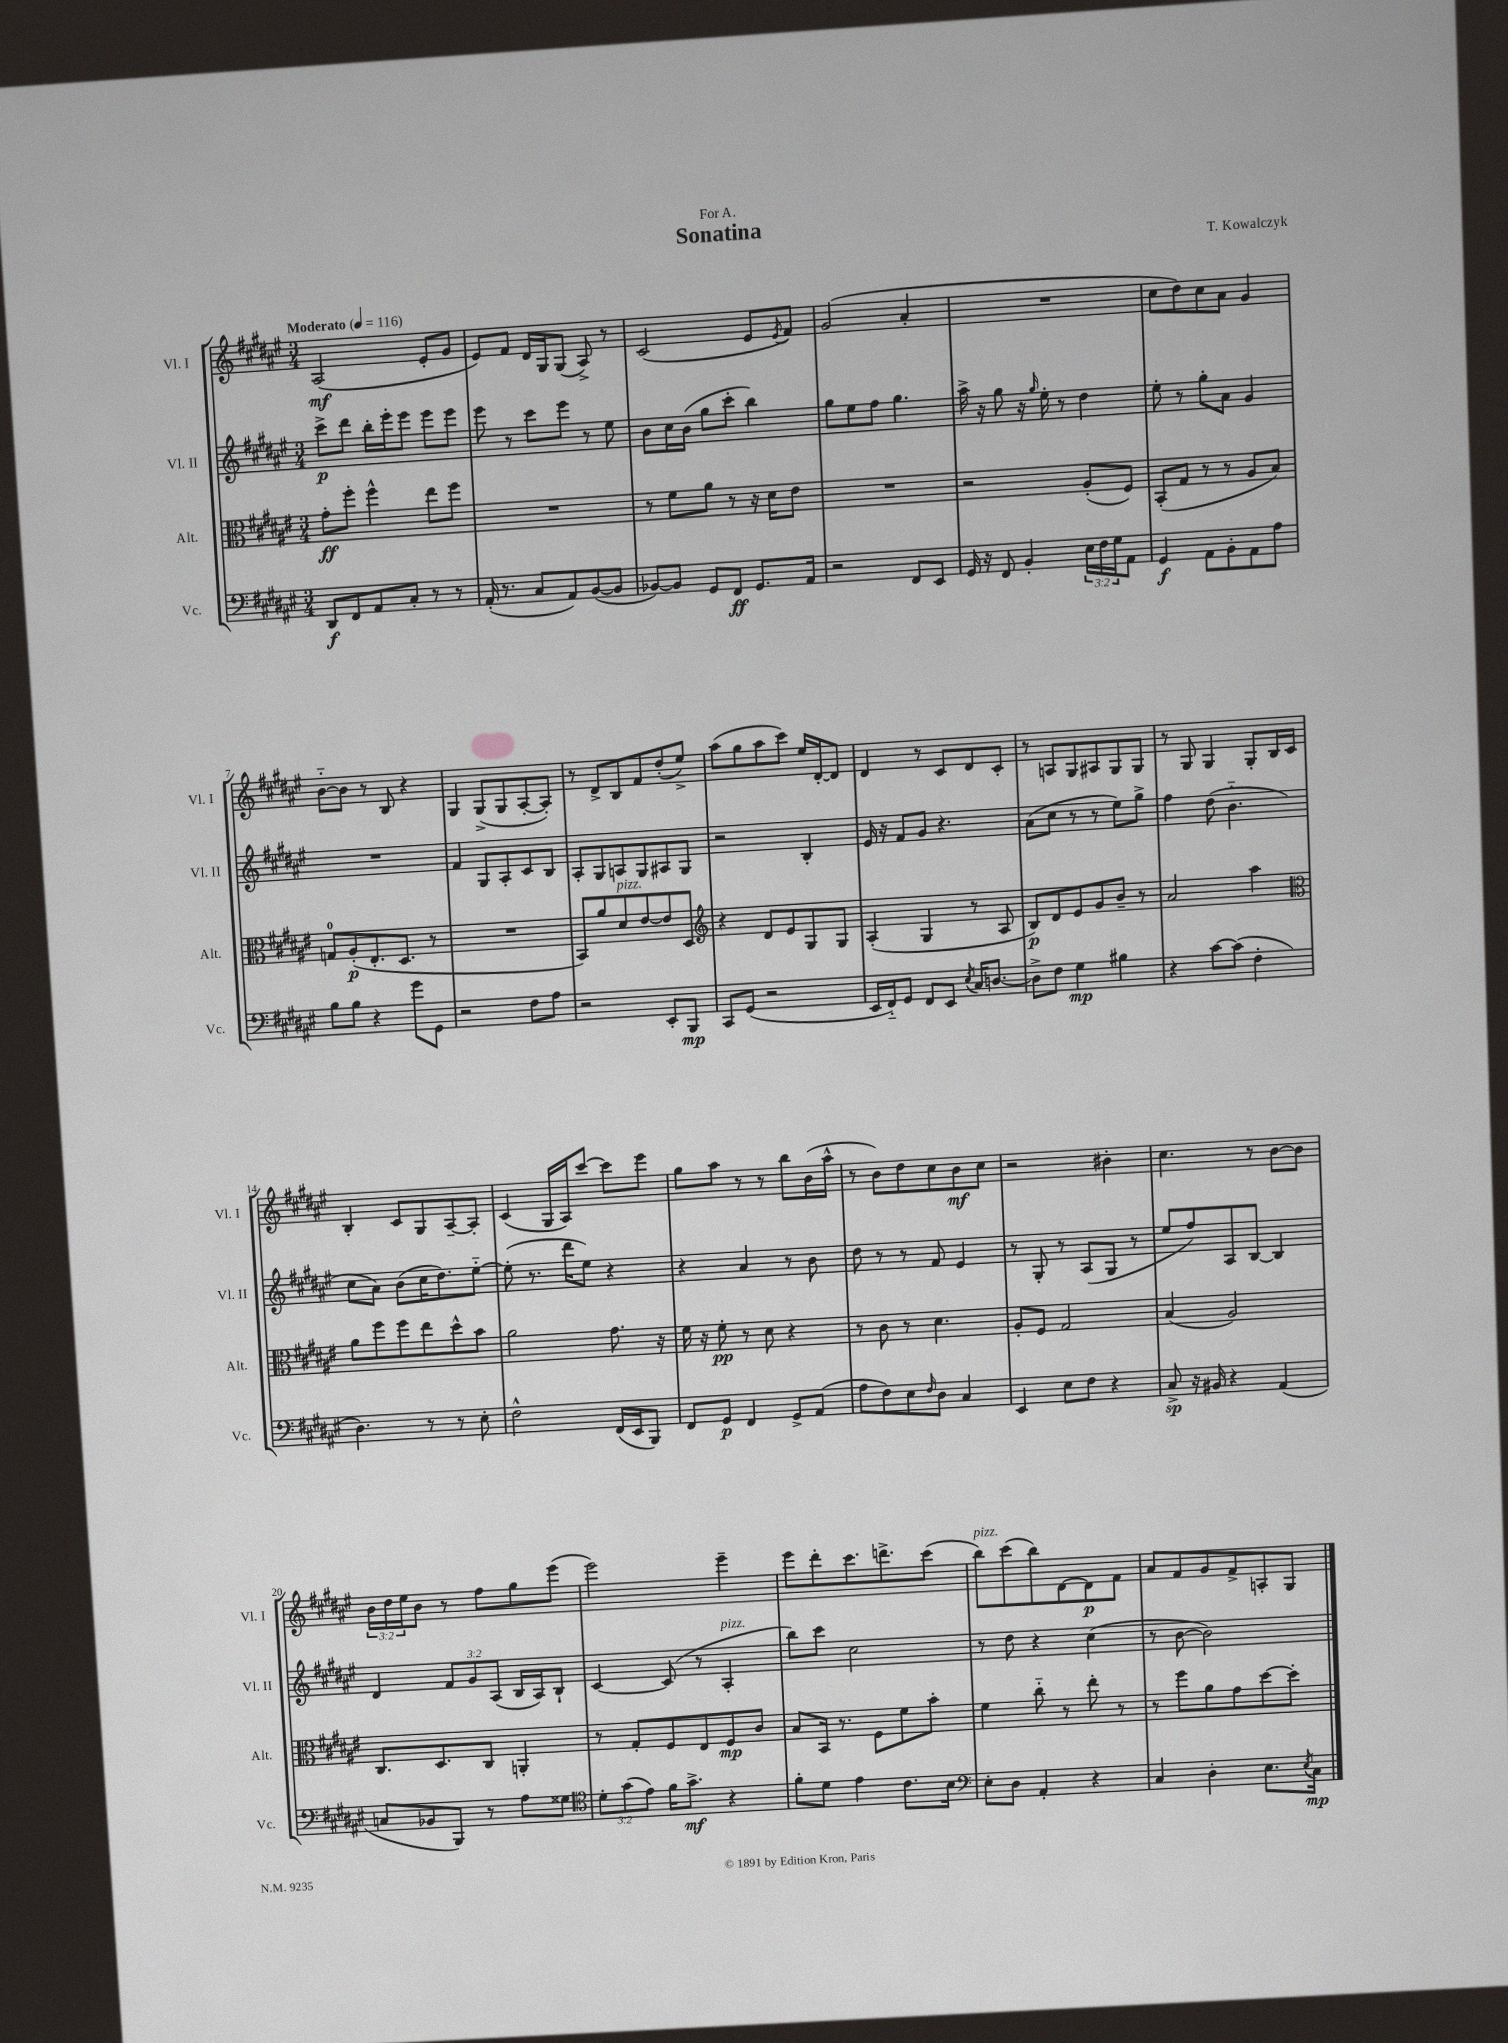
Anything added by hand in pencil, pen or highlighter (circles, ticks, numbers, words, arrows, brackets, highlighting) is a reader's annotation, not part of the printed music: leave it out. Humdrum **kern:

**kern	**kern	**kern	**kern
*staff4	*staff3	*staff2	*staff1
*clefF4	*clefC3	*clefG2	*clefG2
*k[f#c#g#d#a#e#]	*k[f#c#g#d#a#e#]	*k[f#c#g#d#a#e#]	*k[f#c#g#d#a#e#]
*M3/4	*M3/4	*M3/4	*M3/4
*MM116	*MM116	*MM116	*MM116
8DD#	8g#'	8ccc#^	(2A#
8FF#	8ff#'	8ddd#	.
8AA#	4ff#^^	16bb'	.
.	.	16eee#'	.
8C#'	.	8eee#	.
8r	8ee#	8eee#	8e#'
8r	8ff#	8eee#	8g#
=	=	=	=
(16AA#'	2.r	8eee#	8e#)
8.r	.	.	.
.	.	8r	8f#
8C#	.	8ccc#	16d#
.	.	.	16G#
8AA#)	.	8eee#	(8G#
([8BB	.	8r	8A#^)
8BB]	.	8ee#	8r
=	=	=	=
[8BB-)	8r	8b	(2c#
8BB-]	8f#	16cc#	.
.	.	(16b	.
8GG#	8a#	8gg#	.
8FF#	8r	8ccc#'	.
8.GG#	16r	4bb)	8e#
.	16d#	.	.
.	.	.	8qe#
.	8e#	.	8f#)
16AA#	.	.	.
=	=	=	=
2r	2.r	8gg#	(2g#
.	.	8ee#	.
.	.	8ff#	.
.	.	4.gg#	.
8FF#	.	.	4a#'
8EE#	.	.	.
=	=	=	=
16GG#	2r	16aa#^	2.r
16r	.	16r	.
8FF#	.	8gg#	.
4BB'	.	16r	.
.	.	16qqgg#	.
.	.	16ee#'	.
.	.	8r	.
24E#	(8A#'	4dd#	.
24F#	.	.	.
24G#	.	.	.
8AA#	8F#)	.	.
=	=	=	=
4GG#	(8BB'	8ee#'	8cc#
.	8G#	8r	8dd#)
8AA#	8r	8gg#'	8cc#
8BB'	8r	8a#	8a#
8AA#	8A#	4g#	4g#
8A#	8B)	.	.
=	=	=	=
8B	8G	2.r	[8b'~
8B	(8A#'	.	8b]
4r	8.E#'	.	8r
.	.	.	8B
.	8.D#	.	.
8g#	.	.	4r
8GG#	8r	.	.
=	=	=	=
2r	2.r	4f#	4G#
.	.	8G#	(8G#^
.	.	8A#'	8G#
8F#	.	8c#	[8A#'
8A#	.	8B	8A#'])
=	=	=	=
2r	8BB)	8A#'	8r
.	8a#	8G#	8d#^
.	8d#	8A	8B
.	[8e#	8G#	8f#
8EE#'	8e#]	8A#	(8dd#'
8BBB	8D#	8G#	8ee#^)
=	=	=	=
*	*clefG2	*	*
8CC#	4r	2r	(8aa#
(8GG#	.	.	8gg#
2r	8d#	.	8aa#
.	8e#	.	8ccc#)
.	8G#	4B'	16ee#
.	.	.	[16d#'
.	8G#	.	8d#]
=	=	=	=
16EE#	(4A#'	16e#	4d#
16FF#'~)	.	16r	.
8GG#	.	8f#	.
8FF#	4G#	8g#	8r
8EE#	.	4.r	8c#
8qE#	.	.	.
16C#	8r	.	8d#
[8.D	.	.	.
.	8A#	.	8c#'
=	=	=	=
8D^]	8B)	(8a#	8r
8F#	8d#	8cc#	8A
4G#	8e#	8r	8G#
.	8g#	8r	8A#
4B#	8b~	8ee#)	8G#
.	8r	8gg#^	8G#
=	=	=	=
4r	2a#	4ff#	8r
.	.	.	8G#
[8c#	.	(8dd#	4G#
(8c#]	.	4.b'~	.
4F#'	4aa#	.	8G#'
.	.	.	16B
.	.	.	16c#
=	=	=	=
*	*clefC3	*	*
4.D#)	8a#	8cc#	4B'
.	8ff#	8a#)	.
.	8ff#	(8b	8c#
8r	8ee#	16cc#	8G#
.	.	8.dd#)	.
8r	8dd#^^	.	[8A#~
8E#'	8b	[8ee#'~	8A#']
=	=	=	=
2F#^^	2a#	(8ee#']	(4c#
.	.	8.r	.
.	.	.	16G#
.	.	16ddd#	16A#)
.	.	8ee#)	[8ccc#
(16FF#	8.g#	4r	8ccc#]
16EE#	.	.	.
8BBB)	.	.	8eee#
.	16r	.	.
=	=	=	=
8FF#	16f#	4r	8gg#
.	16r	.	.
8GG#	8f#'	.	8aa#
4FF#	8r	4a#	8r
.	8d#	.	8r
8GG#^	4r	8r	8bb
(8AA#	.	8b	(16b
.	.	.	16aa#^^
=	=	=	=
8A#	8r	8dd#	8r
8F#)	8c#	8r	8b)
8E#	8r	8r	8dd#
16qqF#	.	.	.
8D#	4.d#	8f#	8cc#
4C#	.	4e#	8b
.	.	.	8cc#
=	=	=	=
4EE#	8A#'	8r	2r
.	8F#	8G#'	.
8E#	2G#	8r	.
8F#	.	(8A#	.
4r	.	8G#	4b#'
.	.	8r	.
=	=	=	=
8C#^	(4B	8ee#	4.cc#
16r	.	8ff#)	.
16BB#	.	.	.
4r	2A#)	8A#	.
.	.	[8B	8r
(4AA#	.	4B]	[8b
.	.	.	8b]
=	=	=	=
8C	8.C#	4d#	24b
.	.	.	24dd#
.	.	.	24ee#
8BB-	.	.	8b
.	8.D#	.	.
8BBB)	.	12f#	8r
.	.	12g#	.
8r	8C#	.	8ff#
.	.	(12A#	.
8A#	4AA'	16B	8gg#
.	.	16A#)	.
8G##	.	8B`	(8eee#
=	=	=	=
*clefC4	*	*	*
12d#'	8r	[4c#	2eee#)
(12g#	.	.	.
.	8G#'	.	.
12e#)	.	.	.
16f#	8F#	(8c#]	.
8.g#^	.	.	.
.	8E#	8r	.
4r	8F#	4A#'	4eee#~
.	8c#	.	.
=	=	=	=
8f#'	8B	8bb)	8eee#
8d#	16BB	8ccc#	8ddd#'
.	8.r	.	.
4e#	.	2cc#	8.ccc#
.	8F#	.	.
.	.	.	8.ddd^
8.c#	8f#	.	.
.	8b'	.	(8ccc#
16B	.	.	.
=	=	=	=
*clefF4	*	*	*
8E#'	4f#	8r	8bb)
8D#	.	8dd#	(8ccc#
4AA#'	8cc#'~	4r	8bb)
.	8r	.	[8d#
4r	8ee#'	(4cc#	8d#]
.	8r	.	8f#
=	=	=	=
4C#	8r	8r	8a#
.	8ff#	[8b	8f#
4D#'	8a#	2b])	8g#
.	8g#	.	8f#^
8.E#	[8dd#	.	8A'
.	8dd#']	.	8G#
8qE#	.	.	.
16C#	.	.	.
==	==	==	==
*-	*-	*-	*-
